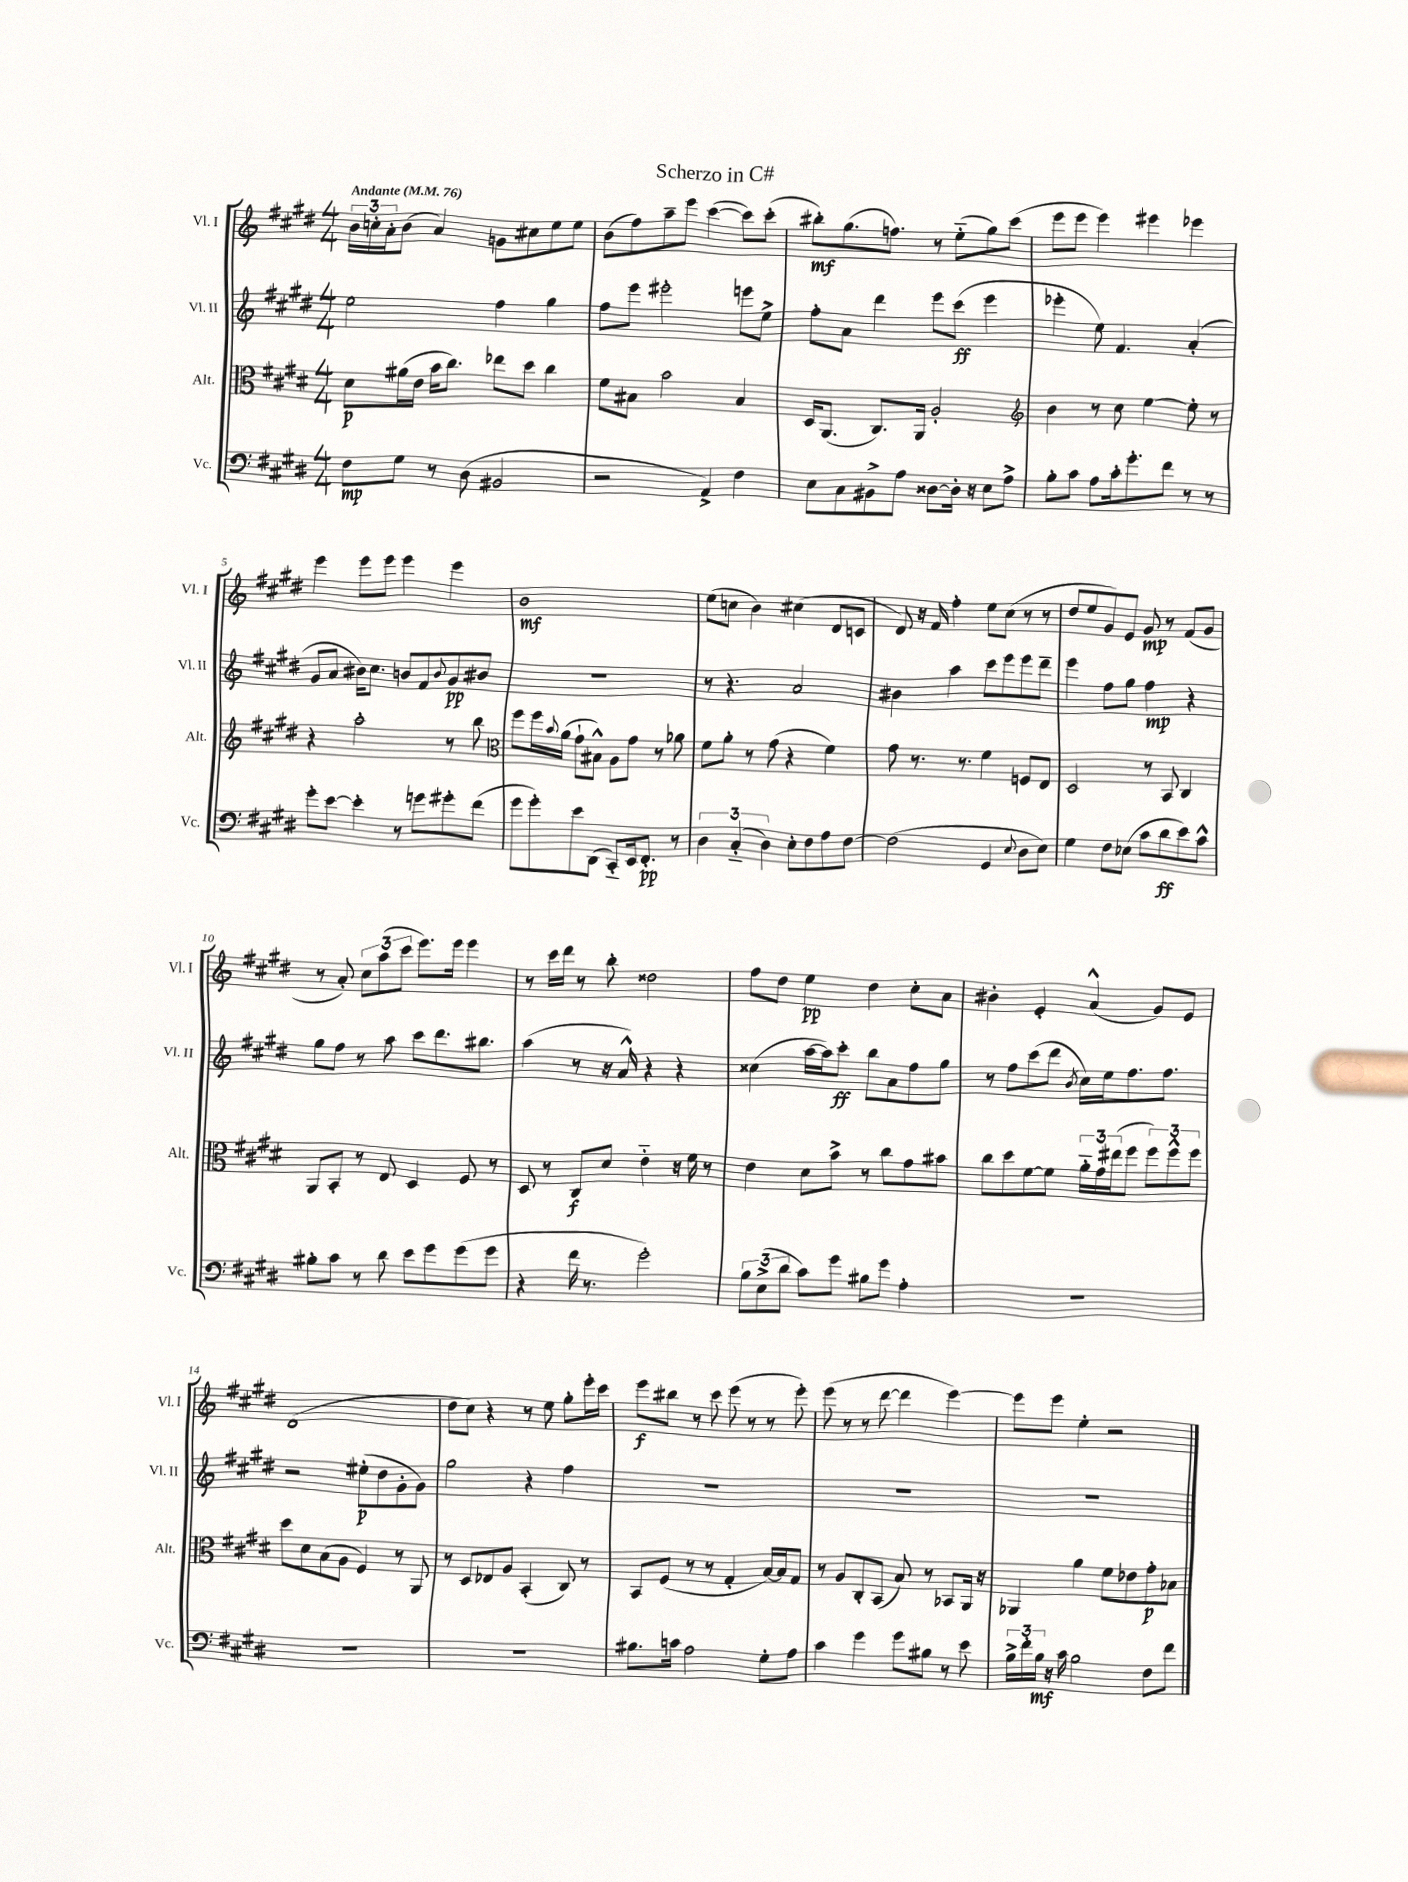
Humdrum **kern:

**kern	**kern	**kern	**kern
*staff4	*staff3	*staff2	*staff1
*clefF4	*clefC3	*clefG2	*clefG2
*k[f#c#g#d#]	*k[f#c#g#d#]	*k[f#c#g#d#]	*k[f#c#g#d#]
*M4/4	*M4/4	*M4/4	*M4/4
*MM76	*MM76	*MM76	*MM76
8F#\L	8d#\L	2ee\	24b\LL
.	.	.	24cc'\
.	.	.	24a'\J
8G#\J	(16a#\L	.	(8b\J
.	16e\JJ	.	.
8r	16b\LK	.	4a/)
.	8.cc#\J)	.	.
(8D#\	.	.	.
2BB#/	8ee-\L	4ff#\	8g\L
.	8dd#\J	.	8cc#\
.	4cc#\	4gg#\	8ee\
.	.	.	8ee\J
=	=	=	=
2r	8f#\L	8ff#\L	(8b\L
.	8B#\J	8eee\J	8ff#\)
.	2b\	2eee#'\	8aa~\
.	.	.	8eee\J
4AA^/)	.	.	([4ccc#\
4F#\	4B#/	8eee\L	8ccc#\]L)
.	.	8ee^\J	(8ccc#'\J
=	=	=	=
8E\L	16D#/LK	8ff#'\L	8bb#'\L)
.	(8.AA/J	.	.
8C#\	.	8a\J	(8.gg#\
8BB#^\	8.C#/L)	4ddd#\	.
.	.	.	8.ff\J)
8A\J	.	.	.
.	16AA/Jk	.	.
[8D##\L	2A'/	8eee\L	8r
16D##'\]Jk	.	(8ccc#\J	(8ee'~\L
16r	.	.	.
8E\L	.	4eee\	8gg#\)
8A^\J	.	.	(8ccc#\J
=	=	=	=
*	*clefG2	*	*
8B'\L	4b\	4eee-'\	8eee\L
8c#\J	.	.	8eee\J
8A\L	8r	8ee\)	4eee\)
16c#'\k	8cc#\	4.f#/	.
8.g#'\	.	.	.
.	[4ee\	.	4eee#\
8f#\J	.	.	.
8r	8ee'\]	(4a'/	4eee-\
8r	8r	.	.
=	=	=	=
8g#'\L	4r	8g#/L	4eee\
[8e\J	.	8a/J	.
4e'\]	2aa'\	16b#\LK)	8eee\L
.	.	8.cc#\J	.
.	.	.	8eee\J
8r	.	8b/L	4eee\
8g\L	.	8f#/	.
.	.	8qqb/	.
8g#'\	8r	8g#/	4eee\
(8f#\J	8bb\	8b#/J	.
=	=	=	=
*	*clefC3	*	*
8g#\L	8ff#\L	1r	1b
8g#'\)	16ff#\L	.	.
.	8qqb/	.	.
.	(16a\JJ	.	.
8e\	8g#`\L	.	.
(8DD#\J	8B#^^\J)	.	.
8CC#'~/L)	8A\L	.	.
16EE/k	8g#\J	.	.
8.FF#'/J	.	.	.
.	8r	.	.
8r	8a-\	.	.
=	=	=	=
6D#\	8f#\L	8r	(8ee\L
.	8a'\J	4.r	8cc\J
(6C#'~/	.	.	.
.	8r	.	4b\)
6D#\)	.	.	.
.	(8g#\	.	.
8E'\L	4r	2a/	(4cc#\
8F#\	.	.	.
8A\	4f#\)	.	8d#/L
[8F#\J	.	.	8c/J
=	=	=	=
(2F#\]	8g#\	4b#\	8d#/)
.	8.r	.	16r
.	.	.	16f#/
.	.	4aa\	4ff#'\
.	8.r	.	.
4GG#/	4f#\	8ccc#\L	8ee\L
.	.	8eee\	(8cc#\J
8qqE/	.	.	.
8D#\L	8F/L	8eee\	8r
8E\J)	8E/J	8ddd#~\J	8r
=	=	=	=
4G#\	2D#/	4eee\	8dd#/L
.	.	.	8ee/
8F#\L	.	8ff#\L	8g#/)
(8E-\J	.	8gg#\J	8e/J
8c#\L	8r	4ff#\	8g#/
8d#\	8BB/	.	8r
8e\)	4C#/	4r	(8f#/L
8c#^^\J	.	.	8g#/J
=	=	=	=
8B#'\L	8AA/L	8gg#\L	8r
8c#\J	8BB'/J	8ff#\J	8a'/)
8r	8r	8r	12cc#\L
.	.	.	(12aa\
8d#\	8E/	8aa\	.
.	.	.	12ccc#\J
8e\L	4D#/	8ccc#\L	8.eee\L)
8g#\	.	8.ddd#\	.
.	.	.	16eee\Jk
(8g#\	8F#/	.	4eee\
.	.	8.bb#\J	.
8g#\J	8r	.	.
=	=	=	=
4r	8D#/	(4aa\	8r
.	8r	.	16ccc#\LL
.	.	.	16ddd#\JJ
16f#\	8C#/L	8r	8r
8.r	.	.	.
.	8d#/J	16r	8bb'\
.	.	16a^^/)	.
2g#'\)	4e'~\	4r	2dd##\
.	16r	4r	.
.	16f#\	.	.
.	8r	.	.
=	=	=	=
12B\L	4e\	(4cc##\	8ff#\L
(12E^\	.	.	.
.	.	.	8dd#\J
12d#\J	.	.	.
8c#\L)	8d#\L	[16aa\LL	4ee\
.	.	16aa\]J)	.
8g#\J	8b^\J	8ccc#'\J	.
8B#\L	8r	8bb\L	4dd#\
8g#\J	8cc#\L	8a\	.
4A'\	8g#\	8ff#\	8cc#'\L
.	8b#\J	8gg#\J	8a\J
=	=	=	=
1r	8cc#\L	8r	4b#'\
.	8dd#\	8ff#\L	.
.	[8f#\	(8ccc#\	4e'/
.	8f#\]J	8ddd#\J	.
.	.	8qb/	.
.	24a'~\LL	16cc#\LL)	(4a^^/
.	24g#\	.	.
.	.	16ee\J	.
.	(24ee#\J	.	.
.	8ff#\J	8.ff#\	.
.	12ff#\L)	.	8g#/L)
.	.	8.ff#\J	.
.	12ff#^^\	.	.
.	.	.	8e/J
.	12ff#\J	.	.
=	=	=	=
1r	8dd#\L	2r	(1d#
.	8d#\	.	.
.	(8B\	.	.
.	8A\J	.	.
.	4F#/)	(8ee#'\L	.
.	.	8dd#\	.
.	8r	8g#'\	.
.	8AA/	8g#\J)	.
=	=	=	=
1r	8r	2gg#\	8dd#\L
.	8D#/L	.	8cc#\J)
.	8E-/	.	4r
.	8A/J	.	.
.	(4BB'/	4r	8r
.	.	.	8ee\
.	8C#/)	4ff#\	8gg#'\L
.	8r	.	16eee'\L
.	.	.	16ccc#\JJ
=	=	=	=
8.B#\L	8BB/L	1r	8eee\L
.	(8F#/J	.	8bb#\J
16c\Jk	.	.	.
2A\	8r	.	8r
.	8r	.	8ccc#\
.	4G#'/	.	(8eee\
.	.	.	8r
8G#'\L	[16B/LL)	.	8r
.	16B/]J	.	.
8A\J	8G#/J	.	8eee'\)
=	=	=	=
4c#\	8r	1r	(8eee\
.	8A/L	.	8r
4g#\	8C#'/	.	8r
.	(8BB/J	.	[8ddd#\
8g#\L	8B/)	.	4ddd#\]
8B#\J	8r	.	.
8r	8BB-/L	.	[4eee\)
8e\	16AA/Jk	.	.
.	16r	.	.
=	=	=	=
24B^\LL	4AA-/	1r	8eee\]L
24f#'\	.	.	.
24B\JJ	.	.	.
16r	.	.	8eee\J
16c#\	.	.	.
2B\	4a\	.	4ee'\
.	8f#\L	.	2r
.	8e-\	.	.
8F#\L	8g#'\	.	.
8f#\J	8B-\J	.	.
==	==	==	==
*-	*-	*-	*-
